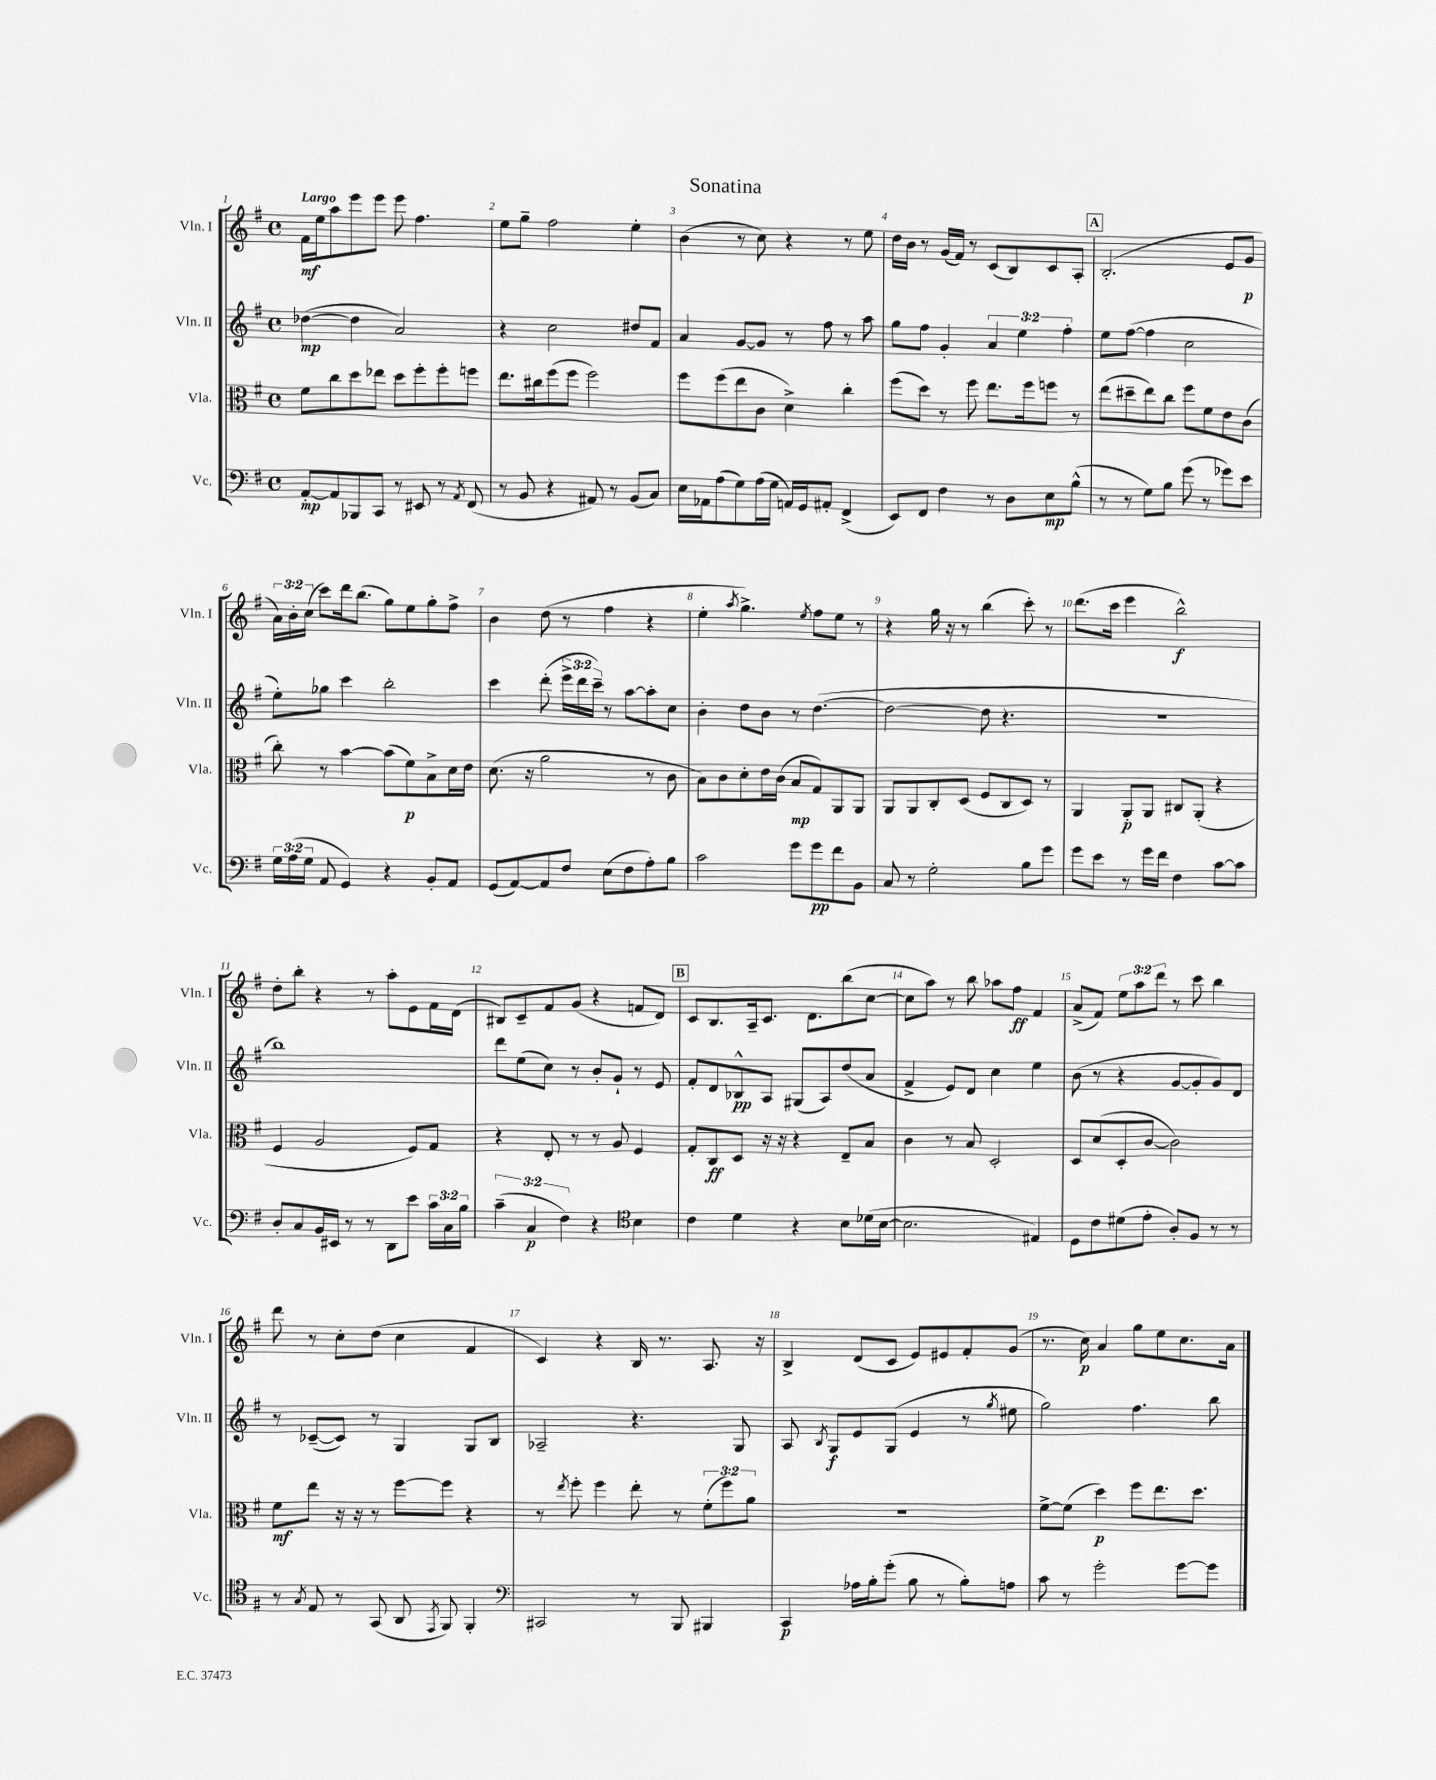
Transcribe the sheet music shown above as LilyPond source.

\header { title = "Sonatina" }
<<
\new StaffGroup <<
\new Staff = "s0" \with { instrumentName = "Vln. I" shortInstrumentName = "Vln. I" } {
    \clef treble \key g \major \defaultTimeSignature \time 4/4 \override Staff.TupletNumber.text = #tuplet-number::calc-fraction-text \tempo "Largo"
    \autoBeamOff fis'16[\mf e''16 a''8 e'''8 e'''8] e'''8 fis''4. |
    e''8[ g''8]-- fis''2 e''4-. |
    b'4( r8 c''8) r4 r8 e''8 |
    d''16[ b'16] r8 g'16[( fis'16]) r8 c'8[( b8) c'8 a8]-. |
    \mark \markup { \box "A" } b2.-.( e'8[ g'8]\p |
    \tuplet 3/2 { a'16[) b'16-. c''16]( } c'''8[) d'''16 b''8.]( g''8[) e''8 g''8-. fis''8]-> |
    b'4 d''8( r8 fis''4 r4 |
    e''4-. \acciaccatura { a''8 } g''4.->) \acciaccatura { e''8 } fis''8[ e''8] r8 |
    r4 g''16 r16 r8 b''4( c'''8-.) r8 |
    d'''8.[( c'''16] e'''4 b''2-^\f) |
    d''8[-. b''8]-. r4 r8 a''8[-. e'8 fis'16 d'16]( |
    bis8[) c'8-- fis'8 g'8]( r4 f'8[ d'8]) |
    \mark \markup { \box "B" } c'8[ b8. a16-- c'8.] d'8.[ b''8( c''8]~ |
    c''8[ a''8]) r8 b''8 aes''8[ fis''8]\ff fis'4 |
    a'8[->( fis'8]) \tuplet 3/2 { e''8[ a''8 d'''8] } r8 c'''8 b''4 |
    d'''8 r8 c''8[-. d''8]( c''4 fis'4 |
    c'4) r4 b16 r8. a8. r16 |
    b4-> d'8[( c'8] e'8[) eis'8 fis'8-. g'8]( |
    r8. c''16\p) a'4 g''8[ e''8 c''8. a'16] \bar "|." |
}
\new Staff = "s1" \with { instrumentName = "Vln. II" shortInstrumentName = "Vln. II" } {
    \clef treble \key g \major \defaultTimeSignature \time 4/4 \override Staff.TupletNumber.text = #tuplet-number::calc-fraction-text
    \autoBeamOff des''4~\mp( des''4 a'2) |
    r4 c''2 dis''8[ fis'8] |
    a'4 g'8[~ g'8] r8 fis''8 r8 a''8 |
    g''8[ fis''8] g'4-. \tuplet 3/2 { a'4 e''4 fis''4-. } |
    \mark \markup { \box "A" } e''8[ fis''8]~( fis''4 c''2 |
    e''8[-.) ges''8] c'''4 b''2-. |
    c'''4 d'''8-.( \tuplet 3/2 { e'''16[-> d'''16 c'''16]--) } r8 a''8[~ a''8-. c''8] |
    b'4-. d''8[ b'8] r8 d''4.~( |
    d''2~ d''8 r4. |
    R1 |
    b''1) |
    d'''8[ e''8( c''8]) r8 b'8[-. g'8]-! r8 e'8 |
    \mark \markup { \box "B" } fis'8[-. d'8 bes8-^\pp a8] gis8[( a8) d''8( a'8] |
    fis'4-> e'8[) d'8] c''4 e''4 |
    b'8( r8 r4 g'8[~ g'8-. g'8) d'8] |
    r8 ces'8[~--( ces'8]) r8 g4 g8[ b8] |
    aes2-- r4. g8 |
    a8 \acciaccatura { b8 } g8[\f e'8 g8]( e'4 r8 \acciaccatura { g''8 } eis''8 |
    g''2) fis''4. b''8 \bar "|." |
}
\new Staff = "s2" \with { instrumentName = "Vla." shortInstrumentName = "Vla." } {
    \clef alto \key g \major \defaultTimeSignature \time 4/4 \override Staff.TupletNumber.text = #tuplet-number::calc-fraction-text
    \autoBeamOff fis'8[ c''8 d''8 ees''8] d''8[ fis''8-. fis''8-. f''8] |
    e''8.[ cis''16 fis''8( fis''8] fis''2) |
    fis''8[ fis''8( e''8 c'8] d'4->) c''4-. |
    fis''8[( d''8]) r8 fis''8 e''8.[ fis''16 f''8] r8 |
    \mark \markup { \box "A" } e''8[( dis''8-- e''8) c''8] fis''8[ fis'8 e'8 c'8]( |
    c''8-.) r8 b'4~ b'8[( fis'8\p) b8-> d'16 e'16] |
    d'8.( r16 a'2 r8 c'8 |
    b8[) c'8 d'8-. e'16 c'16]( b8[\mp g8) a,8 a,8] |
    a,8[ a,8 c8-. d8]( fis8[ c8 d8]) r8 |
    a,4 a,8[-.\p a,8] cis8[ a,8]-.( r4 |
    fis4 a2 fis8[) g8] |
    r4 e8-. r8 r8 a8 fis4 |
    \mark \markup { \box "B" } g8[-. c8\ff d8] r16 r16 r4 e8[-- b8] |
    c'4 r8 b8 d2-. |
    d8[ d'8( d8-. c'8]~ c'2) |
    fis'8[\mf e''8] r16 r16 r8 fis''8[~ fis''8] r4 |
    r8 \acciaccatura { e''8 } fis''8-. fis''4 e''8-. r8 \tuplet 3/2 { fis'8[-.( fis''8) a'8] } |
    R1 |
    fis'8[~-> fis'8]( d''4\p) fis''8[ e''8. d''8.] \bar "|." |
}
\new Staff = "s3" \with { instrumentName = "Vc." shortInstrumentName = "Vc." } {
    \clef bass \key g \major \defaultTimeSignature \time 4/4 \override Staff.TupletNumber.text = #tuplet-number::calc-fraction-text
    \autoBeamOff a,8[~-.\mp a,8 bes,,8 c,8] r8 eis,8 r8 \acciaccatura { a,8 } fis,8( |
    r8 b,8 r4 ais,8) r8 b,8[( c8]) |
    e16[ aes,16 a8( g8) a16( g16] a,16[) g,16 ais,8]-. fis,4->( |
    e,8[) fis,8] fis4 r8 d8[ e8\mp b8]-^( |
    \mark \markup { \box "A" } r8 r8 g8[) b8] g'8( r8 ges'8[) e'8] |
    \tuplet 3/2 { g16[ a16( g16] } a,8 g,4) r4 b,8[-. a,8] |
    g,8[( a,8~) a,8 fis8] e8[( fis8 a8-.) b8] |
    c'2 g'8[ g'8\pp fis'8 b,8] |
    c8 r8 g2-. b8[ g'8] |
    g'8[ e'8] r8 g'16[ fis'16] fis4 c'8[~ c'8] |
    d8[-. c8 b,16 eis,16] r8 r8 d,8[ e'8] \tuplet 3/2 { c'16[ c16 b16] } |
    \tuplet 3/2 { c'4--( c4\p fis4) } r4 \clef tenor b4 |
    \mark \markup { \box "B" } c'4 d'4 r4 b8[ des'16( b16]~ |
    b2. eis4) |
    d8[ c'8 dis'8( e'8]-. a8[-.) fis8] r8 r8 |
    r8 \acciaccatura { g8 } e8 r8 g,8( a,8 \acciaccatura { e,8 } fis,8) fis,4-. |
    \clef bass cis,2 r8 b,,8 bis,,4 |
    c,4\p aes16[ b16-. g'8]-.( b8 r8 b8[-.) a8] |
    c'8 r8 g'2-. g'8[~ g'8] \bar "|." |
}
>>
>>
\layout { \context { \Score \override BarNumber.break-visibility = ##(#f #t #t) barNumberVisibility = #all-bar-numbers-visible } }
